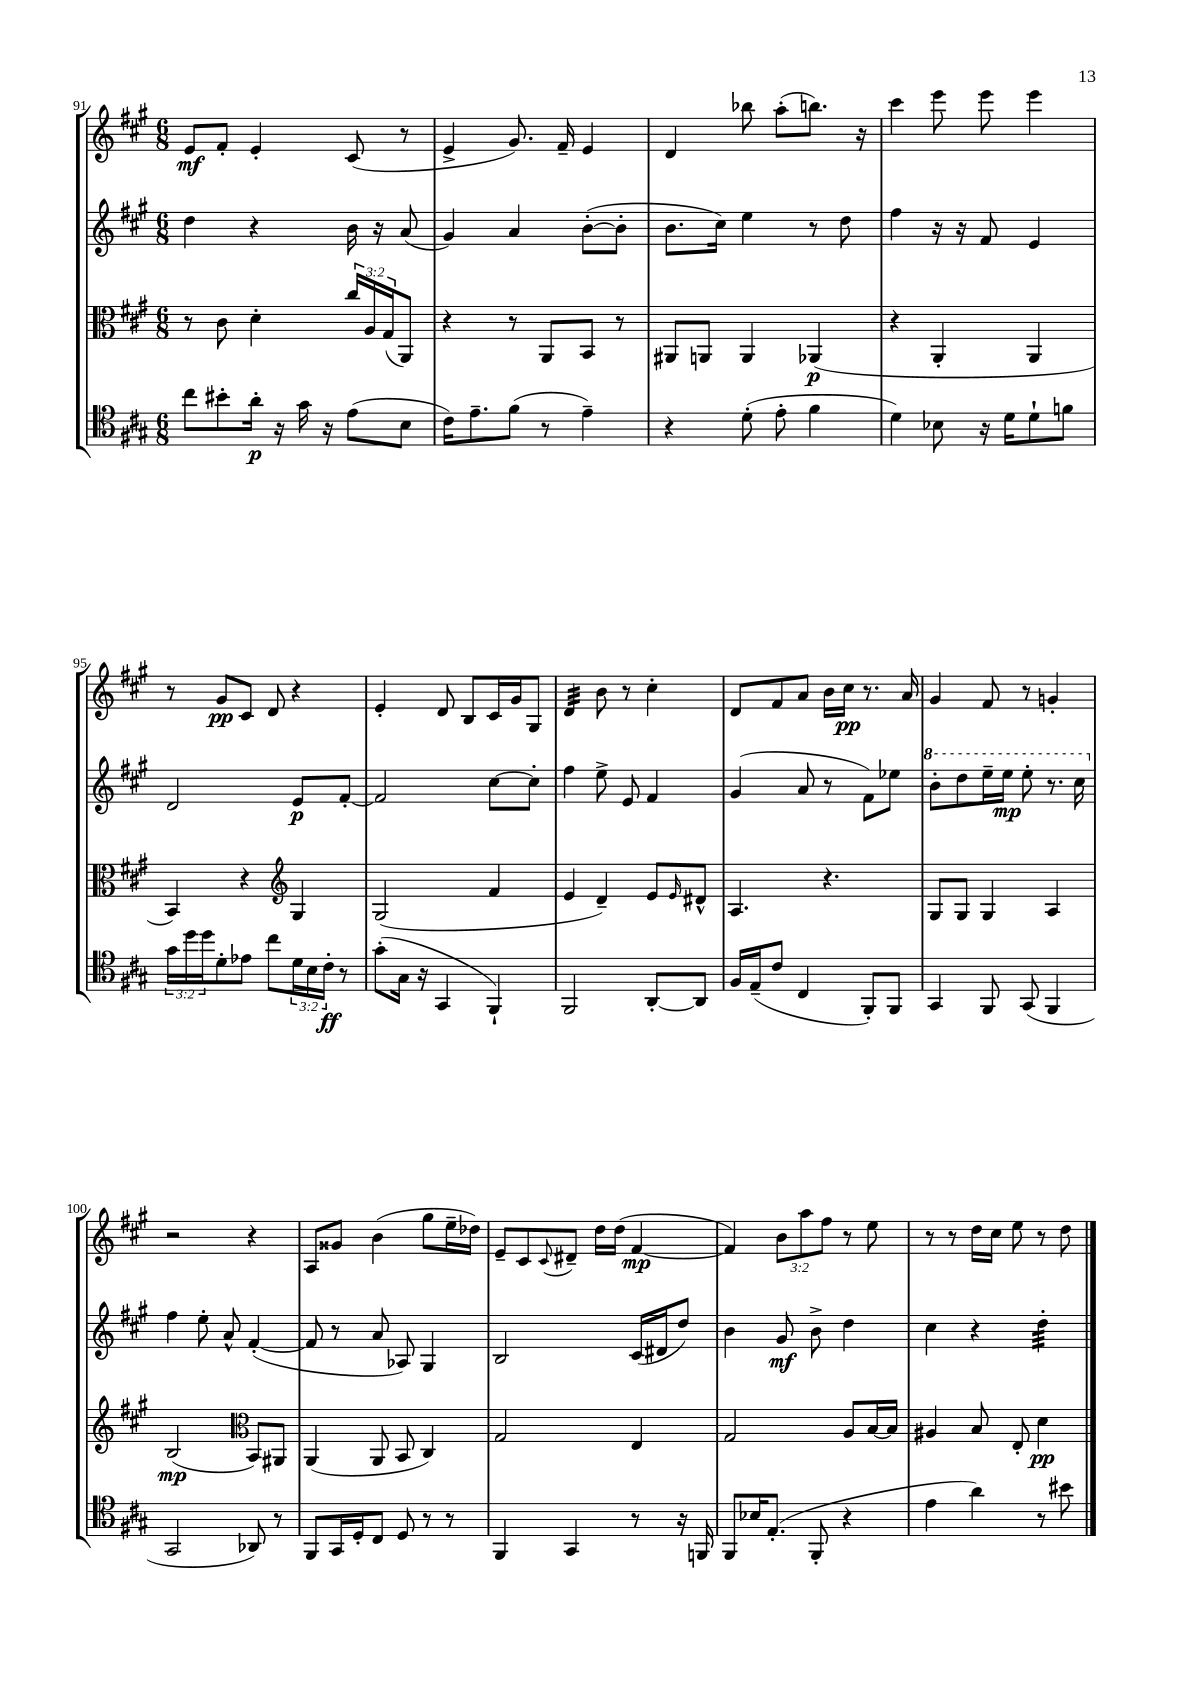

**kern	**kern	**kern	**kern
*staff4	*staff3	*staff2	*staff1
*clefC4	*clefC3	*clefG2	*clefG2
*k[f#c#g#]	*k[f#c#g#]	*k[f#c#g#]	*k[f#c#g#]
*M6/8	*M6/8	*M6/8	*M6/8
8cc#	8r	4dd	8e
8b#'	8c#	.	8f#'
16a'	4d'	4r	4e'
16r	.	.	.
16g#	.	.	.
16r	.	.	.
(8e	24cc#	16b	(8c#
.	24A	.	.
.	.	16r	.
.	(24G#	.	.
8B	8AA)	(8a	8r
=	=	=	=
16c#)	4r	4g#)	4e^
8.e~	.	.	.
(8f#	8r	4a	8.g#)
8r	8AA	.	.
.	.	.	16f#~
4e~)	8BB	([8b'	4e
.	8r	8b']	.
=	=	=	=
4r	8AA#	8.b	4d
.	8AA	.	.
.	.	16cc#)	.
(8d'	4AA	4ee	8bb-
8e'	.	.	(8aa'
4f#	(4AA-	8r	8.bb)
.	.	8dd	.
.	.	.	16r
=	=	=	=
4d)	4r	4ff#	4ccc#
8B-	4AA'	16r	8eee
.	.	16r	.
16r	.	8f#	8eee
16d	.	.	.
8d`	4AA	4e	4eee
8f	.	.	.
=	=	=	=
24g#	4BB)	2d	8r
24dd	.	.	.
24dd	.	.	.
8d'	.	.	8g#
8e-	4r	.	8c#
8cc#	.	.	8d
*	*clefG2	*	*
24d	4G#	8e	4r
24B	.	.	.
24c#'	.	.	.
8r	.	[8f#'	.
=	=	=	=
(8g#'	(2G#	2f#]	4e'
16G#	.	.	.
16r	.	.	.
4GG#	.	.	8d
.	.	.	8B
4FF#`)	4f#	[8cc#	16c#
.	.	.	16g#
.	.	8cc#']	8G#
=	=	=	=
2FF#	4e	4ff#	4d
.	4d~)	8ee^	8b
.	.	8e	8r
[8AA'	8e	4f#	4cc#'
.	16qqe	.	.
8AA]	8d#^^	.	.
=	=	=	=
16F#	4.A	(4g#	8d
(16E~	.	.	.
8c#	.	.	8f#
4C#	.	8a	8a
.	4.r	8r	16b
.	.	.	16cc#
8FF#')	.	8f#)	8.r
8FF#	.	8ee-	.
.	.	.	16a
=	=	=	=
4GG#	8G#	8bb'	4g#
.	8G#	8ddd	.
8FF#	4G#	16eee~	8f#
.	.	16eee	.
(8GG#	.	8eee'	8r
4FF#	4A	8.r	4g'
.	.	16ccc#	.
=	=	=	=
2GG#	(2B	4ff#	2r
.	.	8ee'	.
.	.	8a^^	.
*	*clefC3	*	*
8AA-)	8BB)	([4f#'	4r
8r	8AA#	.	.
=	=	=	=
8FF#	(4AA	8f#]	8A
16GG#	.	8r	8g##
16D'	.	.	.
8C#	8AA	8a	(4b
8D	8BB	8A-)	.
8r	4C#)	4G#	8gg#
8r	.	.	16ee~
.	.	.	16dd-)
=	=	=	=
4FF#	2G#	2B	8e~
.	.	.	8c#
.	.	.	8qqc#
4GG#	.	.	8d#~
.	.	.	16dd
.	.	.	(16dd
8r	4E	(16c#	[4f#
.	.	16d#	.
16r	.	8dd)	.
16FF	.	.	.
=	=	=	=
8FF#	2G#	4b	4f#])
16B-	.	.	.
(8.E'	.	.	.
.	.	8g#	12b
.	.	.	12aa
8FF#'	.	8b^	.
.	.	.	12ff#
4r	8A	4dd	8r
.	[16B	.	8ee
.	16B]	.	.
=	=	=	=
4e	4A#	4cc#	8r
.	.	.	8r
4a)	8B	4r	16dd
.	.	.	16cc#
.	8E'	.	8ee
8r	4d	4dd'	8r
8b#	.	.	8dd
==	==	==	==
*-	*-	*-	*-
